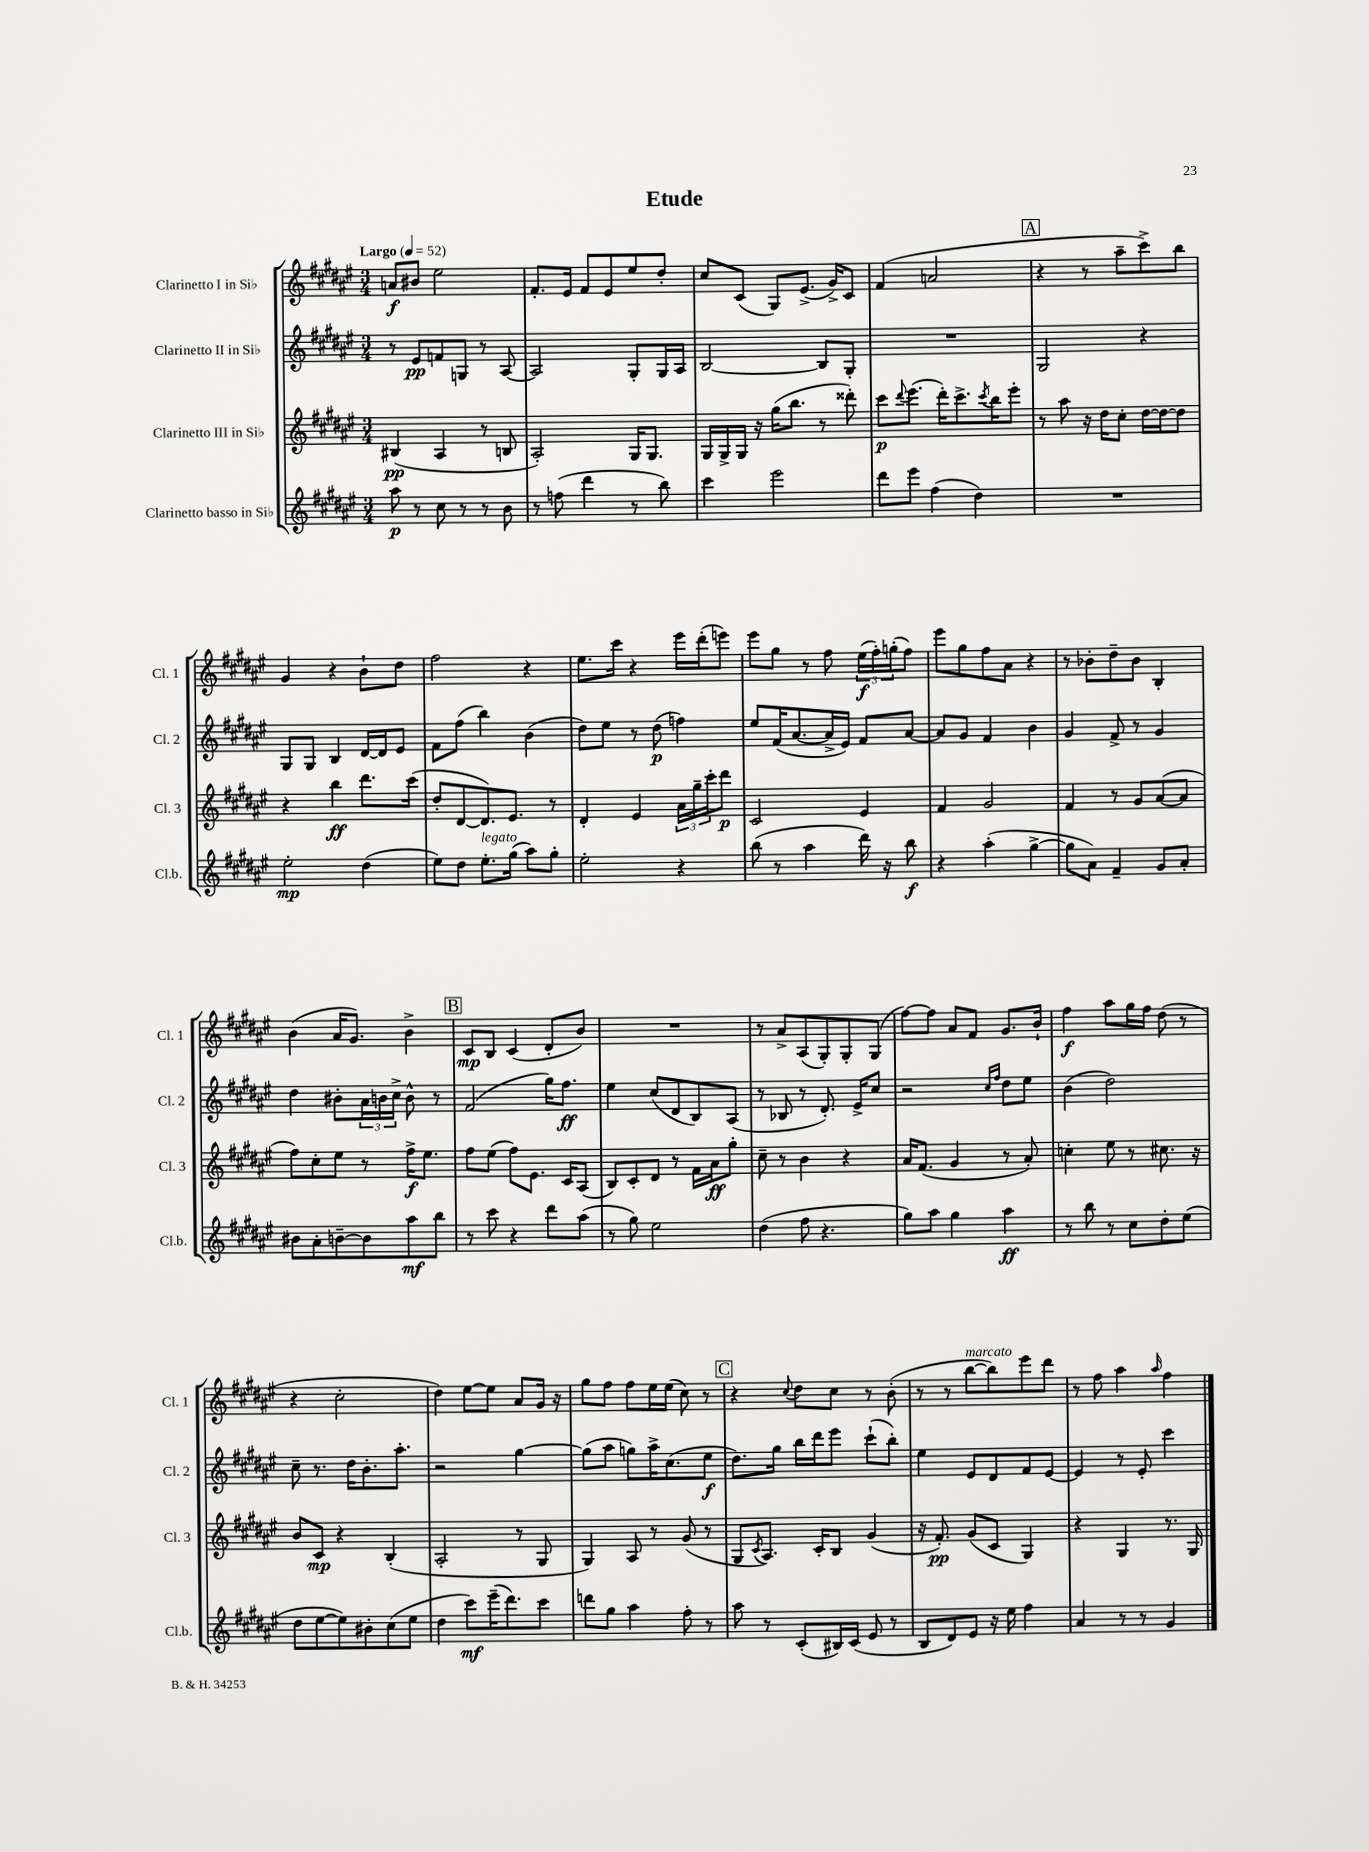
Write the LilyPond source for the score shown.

\header { title = "Etude" }
<<
\new StaffGroup <<
\new Staff = "s0" \with { instrumentName = "Clarinetto I in Sib" shortInstrumentName = "Cl. 1" } {
    \clef treble \key fis \major \numericTimeSignature \time 3/4 \tempo "Largo" 4 = 52
    a'8\f bis'8 eis''2 |
    fis'8.-. eis'16 fis'8 eis'8 eis''8 dis''8-. |
    cis''8 cis'8( gis8) eis'8.->( gis'16->) cis'8 |
    fis'4( a'2 |
    \mark \markup { \box "A" } r4 r8 ais''8-- cis'''8->) b''8 |
    gis'4 r4 b'8-! dis''8 |
    fis''2 r4 |
    eis''8. cis'''16 r4 eis'''16 dis'''16-.( e'''8) |
    eis'''8 gis''8 r8 fis''8 \tuplet 3/2 { eis''16\f( fis''16-.) g''16-.( } fis''8) |
    eis'''8 gis''8 fis''8 ais'8 r4 |
    r8 bes'8-. dis''8-- bes'8 b4-. |
    b'4( ais'16 gis'8.) b'4-> |
    \mark \markup { \box "B" } cis'8\mp b8 cis'4( dis'8-. b'8) |
    R2. |
    r8 ais'8-> ais8( gis8-.) gis8-. gis8( |
    fis''8~) fis''8 ais'8 fis'8 gis'8. b'16-! |
    fis''4\f ais''8 gis''16 fis''16 dis''8( r8 |
    r4 cis''2-. |
    dis''4) eis''8~ eis''8 ais'8 gis'16 r16 |
    gis''8 fis''8 fis''8 eis''16 eis''16( cis''8) r8 |
    \mark \markup { \box "C" } r4 \appoggiatura { cis''8 } dis''8 cis''8 r8 b'8-.( |
    r8 r8 b''8~^\markup { \italic "marcato" } b''8) eis'''8 dis'''8 |
    r8 fis''8 ais''4 \grace { ais''16 } fis''4 \bar "|." |
}
\new Staff = "s1" \with { instrumentName = "Clarinetto II in Sib" shortInstrumentName = "Cl. 2" } {
    \clef treble \key fis \major \numericTimeSignature \time 3/4
    r8 eis'8\pp f'8 g8 r8 ais8~ |
    ais2 gis8-. gis16 ais16 |
    b2~ b8 gis8-. |
    R2. |
    \mark \markup { \box "A" } gis2 r4 |
    gis8 gis8 b4 dis'16~ dis'16 eis'8 |
    fis'8 fis''8( b''4) b'4( |
    dis''8) eis''8 r8 dis''8\p( f''4) |
    eis''8 fis'16( ais'8.~ ais'16-> eis'16) fis'8 ais'8~ |
    ais'8 gis'8 fis'4 b'4 |
    gis'4 fis'8-> r8 gis'4 |
    dis''4 bis'8-. \tuplet 3/2 { ais'16 b'16 cis''16-> } b'8-^ r8 |
    \mark \markup { \box "B" } fis'2( gis''16) fis''8.\ff |
    eis''4 cis''8( dis'8 b8) ais8( |
    r8 bes8 r8 dis'8.-.) eis'16-> cis''8 |
    r2 \grace { cis''16 fis''16 } dis''8 eis''8 |
    b'4( dis''2) |
    cis''8-- r8. dis''16 b'8.-. ais''8.-. |
    r2 gis''4~ |
    gis''8( ais''8 g''8) ais''16-> cis''8.( eis''8\f |
    \mark \markup { \box "C" } dis''8.) gis''16 b''16 dis'''16 eis'''8 cis'''8-!( b''8-.) |
    eis''4 eis'8 dis'8 fis'8 eis'8~ |
    eis'4 r8 eis'8-. cis'''4 \bar "|." |
}
\new Staff = "s2" \with { instrumentName = "Clarinetto III in Sib" shortInstrumentName = "Cl. 3" } {
    \clef treble \key fis \major \numericTimeSignature \time 3/4
    bis4\pp( ais4 r8 b8 |
    ais2-.) gis16 gis8. |
    gis16 gis16-> gis16 r16 gis''16( b''8. r8 disis'''8-.) |
    cis'''8\p \appoggiatura { dis'''8 } eis'''8.( dis'''16-.) cis'''8.-> \acciaccatura { cis'''8 } b''16 eis'''8-. |
    \mark \markup { \box "A" } r8 ais''8 r16 dis''16 cis''8-. dis''16~ dis''16~ dis''8 |
    r4 b''4\ff dis'''8. cis'''16( |
    dis''8-. dis'8~ dis'8.) eis'8. r8 |
    dis'4-. eis'4 \tuplet 3/2 { ais'16 gis''16-- cis'''16-. } dis'''8\p |
    cis'2 eis'4 |
    fis'4 gis'2 |
    fis'4 r8 gis'8 ais'8~( ais'8 |
    fis''8) cis''8-. eis''8 r8 fis''16->\f eis''8. |
    \mark \markup { \box "B" } fis''8 eis''8( fis''8) eis'8. cis'16 ais8( |
    b8) cis'8-. dis'8 r8 fis'16 ais'16\ff gis''8-. |
    cis''8-- r8 b'4 r4 |
    ais'16 fis'8.( gis'4 r8 ais'8-.) |
    c''4-. eis''8 r8 cis''8. r16 |
    b'8 cis'8\mp r4 b4-.( |
    ais2-. r8 gis8 |
    gis4) ais8 r8 gis'8( r8 |
    \mark \markup { \box "C" } gis8 \acciaccatura { cis'8 } ais8.) cis'16-. b8 gis'4( |
    r16 fis'8.-.\pp) gis'8( cis'8 gis4) |
    r4 gis4 r8. gis16 \bar "|." |
}
\new Staff = "s3" \with { instrumentName = "Clarinetto basso in Sib" shortInstrumentName = "Cl.b." } {
    \clef treble \key fis \major \numericTimeSignature \time 3/4
    ais''8\p r8 cis''8 r8 r8 b'8 |
    r8 f''8( dis'''4 r8 b''8) |
    cis'''4 eis'''2 |
    dis'''8 eis'''8 fis''4( dis''4) |
    \mark \markup { \box "A" } R2. |
    eis''2-.\mp dis''4( |
    eis''8) dis''8 eis''8.-.^\markup { \italic "legato" } gis''16( ais''8) gis''8-. |
    eis''2-. r4 |
    b''8( r8 ais''4 dis'''16) r16 b''8\f |
    r4 ais''4-.( gis''4~-> |
    gis''8 ais'8) fis'4-- gis'8 ais'8-. |
    bis'8 ais'8-. b'8~-- b'8 ais''8\mf b''8 |
    \mark \markup { \box "B" } r8 cis'''8 r4 dis'''8 ais''8( |
    r8 gis''8) eis''2 |
    dis''4( fis''8 r4. |
    gis''8) ais''8 gis''4 ais''4\ff |
    r8 b''8 r8 cis''8 dis''8-. eis''8( |
    dis''8 eis''8~ eis''8) bis'8-. cis''8( eis''8 |
    dis''4 cis'''8\mf) eis'''16--( dis'''8.) cis'''8 |
    d'''8 gis''8 ais''4 fis''8-. r8 |
    \mark \markup { \box "C" } ais''8 r8 cis'8-.( bis16) cis'16( eis'8 r8 |
    b8 dis'8) eis'8 r16 eis''16 fis''4 |
    ais'4 r8 r8 gis'4 \bar "|." |
}
>>
>>
\layout { \context { \Score \remove "Bar_number_engraver" } }
